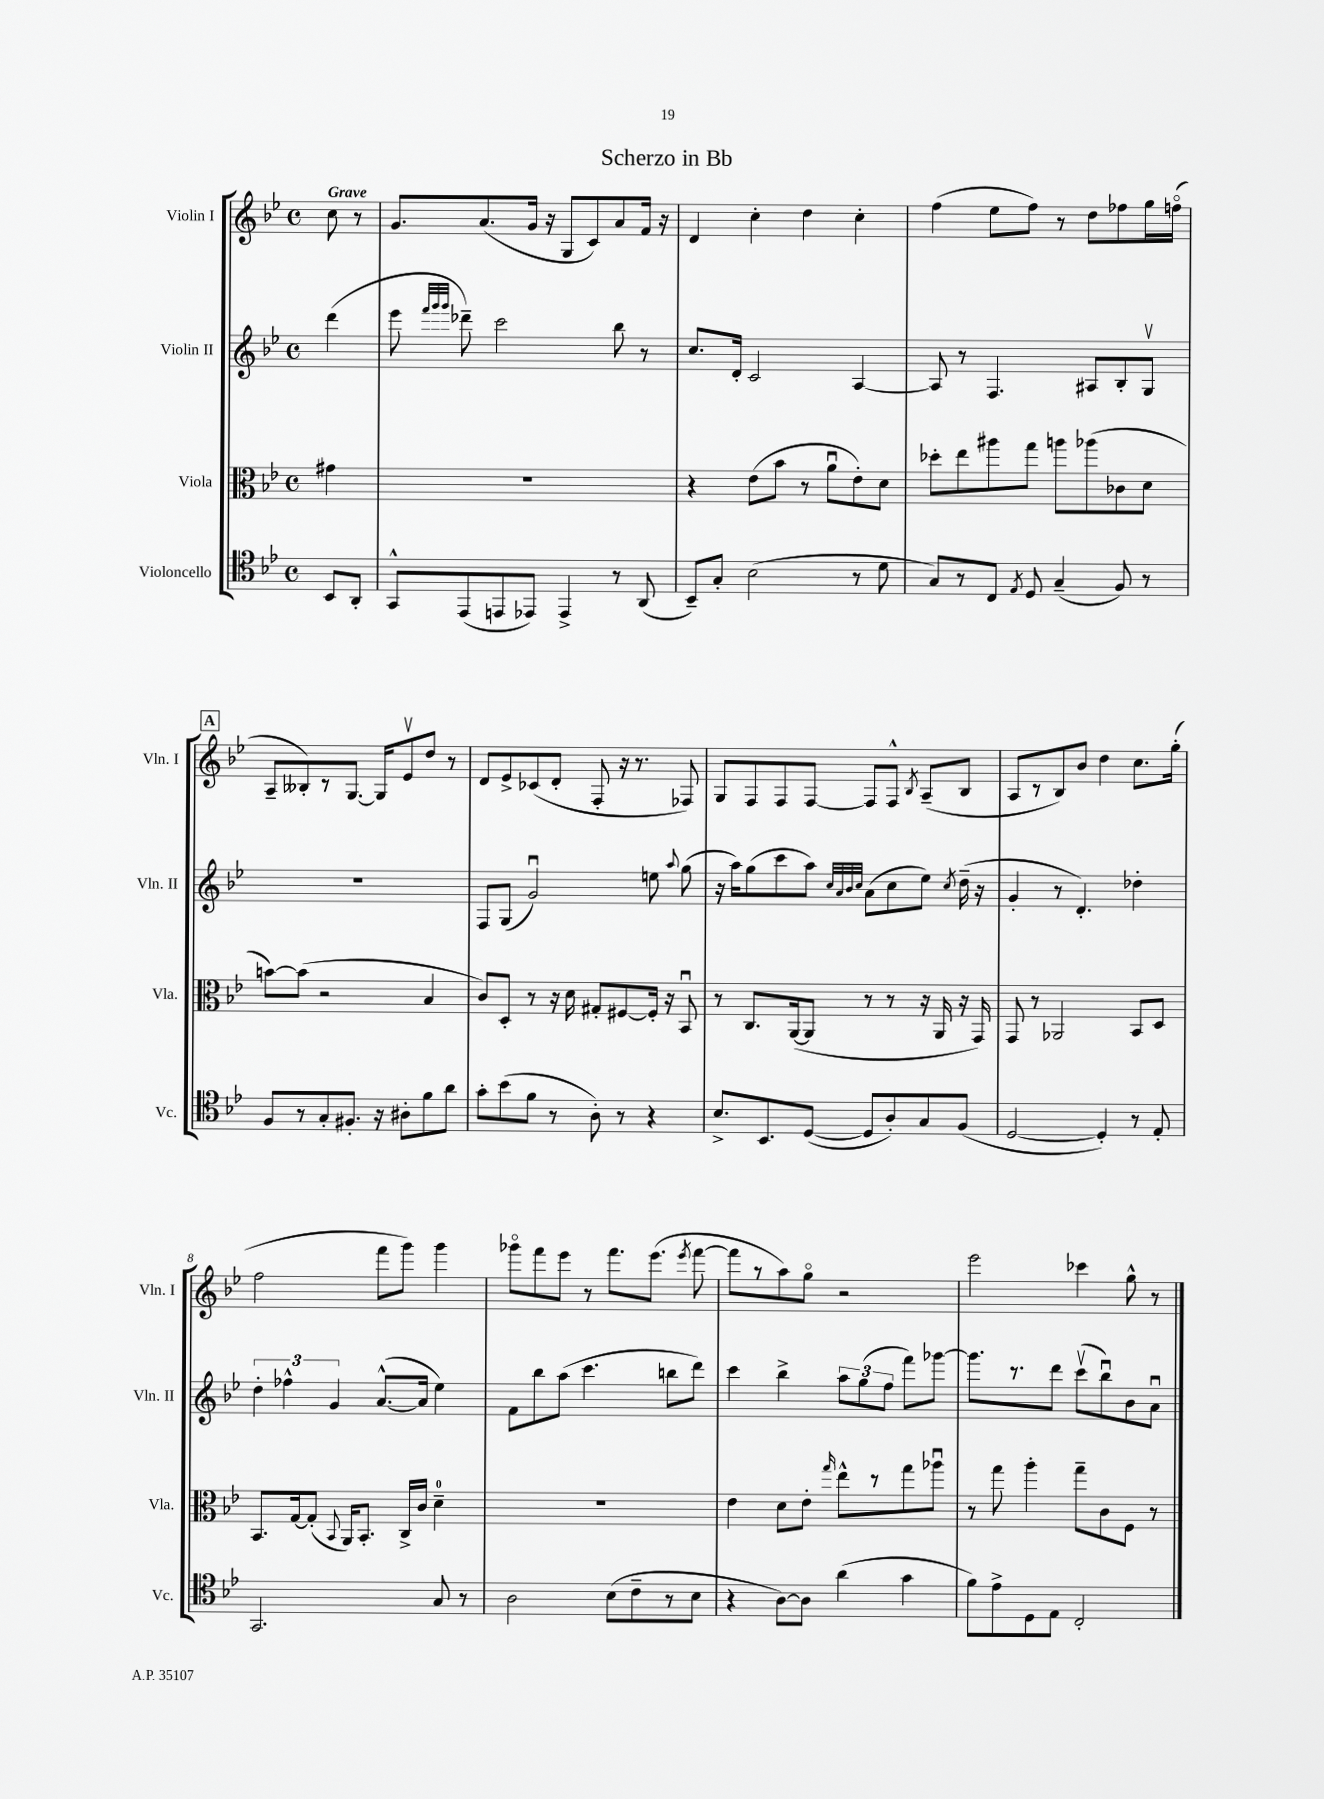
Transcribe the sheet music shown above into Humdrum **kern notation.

**kern	**kern	**kern	**kern
*staff4	*staff3	*staff2	*staff1
*clefC4	*clefC3	*clefG2	*clefG2
*k[b-e-]	*k[b-e-]	*k[b-e-]	*k[b-e-]
*M4/4	*M4/4	*M4/4	*M4/4
*met(c)	*met(c)	*met(c)	*met(c)
8BB-	4g#	(4ddd	8cc
8AA'	.	.	8r
=	=	=	=
8GG^^	1r	8eee-	8.g
.	.	32qqfff	.
.	.	32qqggg	.
.	.	32qqggg	.
(8EE-	.	8ddd-~)	.
.	.	.	(8.a
8EE	.	2ccc	.
8EE-)	.	.	16g
.	.	.	16r
4EE-^	.	.	8G
.	.	.	8c)
8r	.	8bb-	8a
(8AA	.	8r	16f
.	.	.	16r
=	=	=	=
8BB-~)	4r	8.cc	4d
8G'	.	.	.
.	.	16d'	.
(2B-	(8e-	2c	4cc'
.	8b-	.	.
.	8r	.	4dd
.	8au	.	.
8r	8e-')	[4A	4cc'
8d	8d	.	.
=	=	=	=
8G)	8dd-'	8A]	(4ff
8r	8ee-	8r	.
8C	8aa#	4.F	8ee-
8qE-	.	.	.
8D	8gg	.	8ff)
(4G~	8aa	.	8r
.	(8aa-	8A#	8dd
8F)	8c-	8B-'	8ff-
8r	8d	8Gv	16gg
.	.	.	(16ffo
=	=	=	=
8F	[8b)	1r	8A~
8r	(8b]	.	8B--')
8G'	2r	.	8r
8.F#'	.	.	[8.G
16r	.	.	16G]
8A#'	.	.	8e-v
8f	4B-	.	8dd
8a	.	.	8r
=	=	=	=
8g'	8c)	8F	8d
(8b-	8D'	(8G	8e-^
8f	8r	2gu)	(8c-
8r	16r	.	8d'
.	16d	.	.
8A')	8G#'	.	8F'
8r	[8F#	.	16r
.	.	.	8.r
4r	16F#']	8ee	.
.	16r	.	.
.	.	8qqaa	.
.	8BB-u	(8gg	8F-)
=	=	=	=
8.B-^	8r	16r	8G
.	.	16aa)	.
.	8.C	(8gg	8F
8.BB-	.	.	.
.	.	8ccc	8F
.	([16AA	.	.
([8D	8AA]	8aa)	[8F
.	.	32qqcc	.
.	.	32qqa	.
.	.	32qqb-	.
.	.	32qqcc	.
8D]	8r	(8a	8F]
8A')	8r	8cc	8F^^
.	.	.	8qB-
8G	16r	8ee-)	(8A~
.	16AA	.	.
.	.	8qcc	.
(8F	16r	(16dd~	8B-
.	16GG)	16r	.
=	=	=	=
[2D	8GG	4g'	8A
.	8r	.	8r
.	2AA-	8r	8B-)
.	.	4.d')	8b-
4D'])	.	.	4dd
8r	8BB-	4dd-'	8.cc
8E-'	8D	.	.
.	.	.	(16gg'
=	=	=	=
2.GG	8.BB-	6dd'	2ff
.	.	6ff-^^	.
.	[16G	.	.
.	(8G']	.	.
.	.	6g	.
.	8qqBB-	.	.
.	16AA)	.	.
.	8.BB-'	.	.
.	.	([8.a^^	8fff
.	16C^	.	8ggg)
.	16c	16a]	.
8G	4d~	4ee-)	4ggg
8r	.	.	.
=	=	=	=
2A	1r	8f	8ggg-o
.	.	8bb-	8fff
.	.	(8aa	8eee-
.	.	4.ccc	8r
(8B-	.	.	8.fff
8c~	.	.	.
.	.	.	(8.eee-
8r	.	8bb	.
.	.	.	8qeee-
8B-	.	8ddd)	[8fff
=	=	=	=
4r	4e-	4ccc	8fff]
.	.	.	8r
[8A)	8d	4bb-^	8aa)
8A]	8e-'	.	8ggo
.	16qqgg	.	.
(4a	8ee-^^	12aa	2r
.	.	(12gg	.
.	8r	.	.
.	.	12ff	.
4g	8gg	8fff)	.
.	8aa-u	[8ggg-	.
=	=	=	=
8f)	8r	8.ggg-]	2eee-
8e-^	8gg	.	.
.	.	8.r	.
8D	4aa'	.	.
8E-	.	8ddd	.
2C'	8gg~	(8cccv	4ccc-
.	8c	8bb-u)	.
.	8F	8b-	8gg^^
.	8r	8au	8r
==	==	==	==
*-	*-	*-	*-
